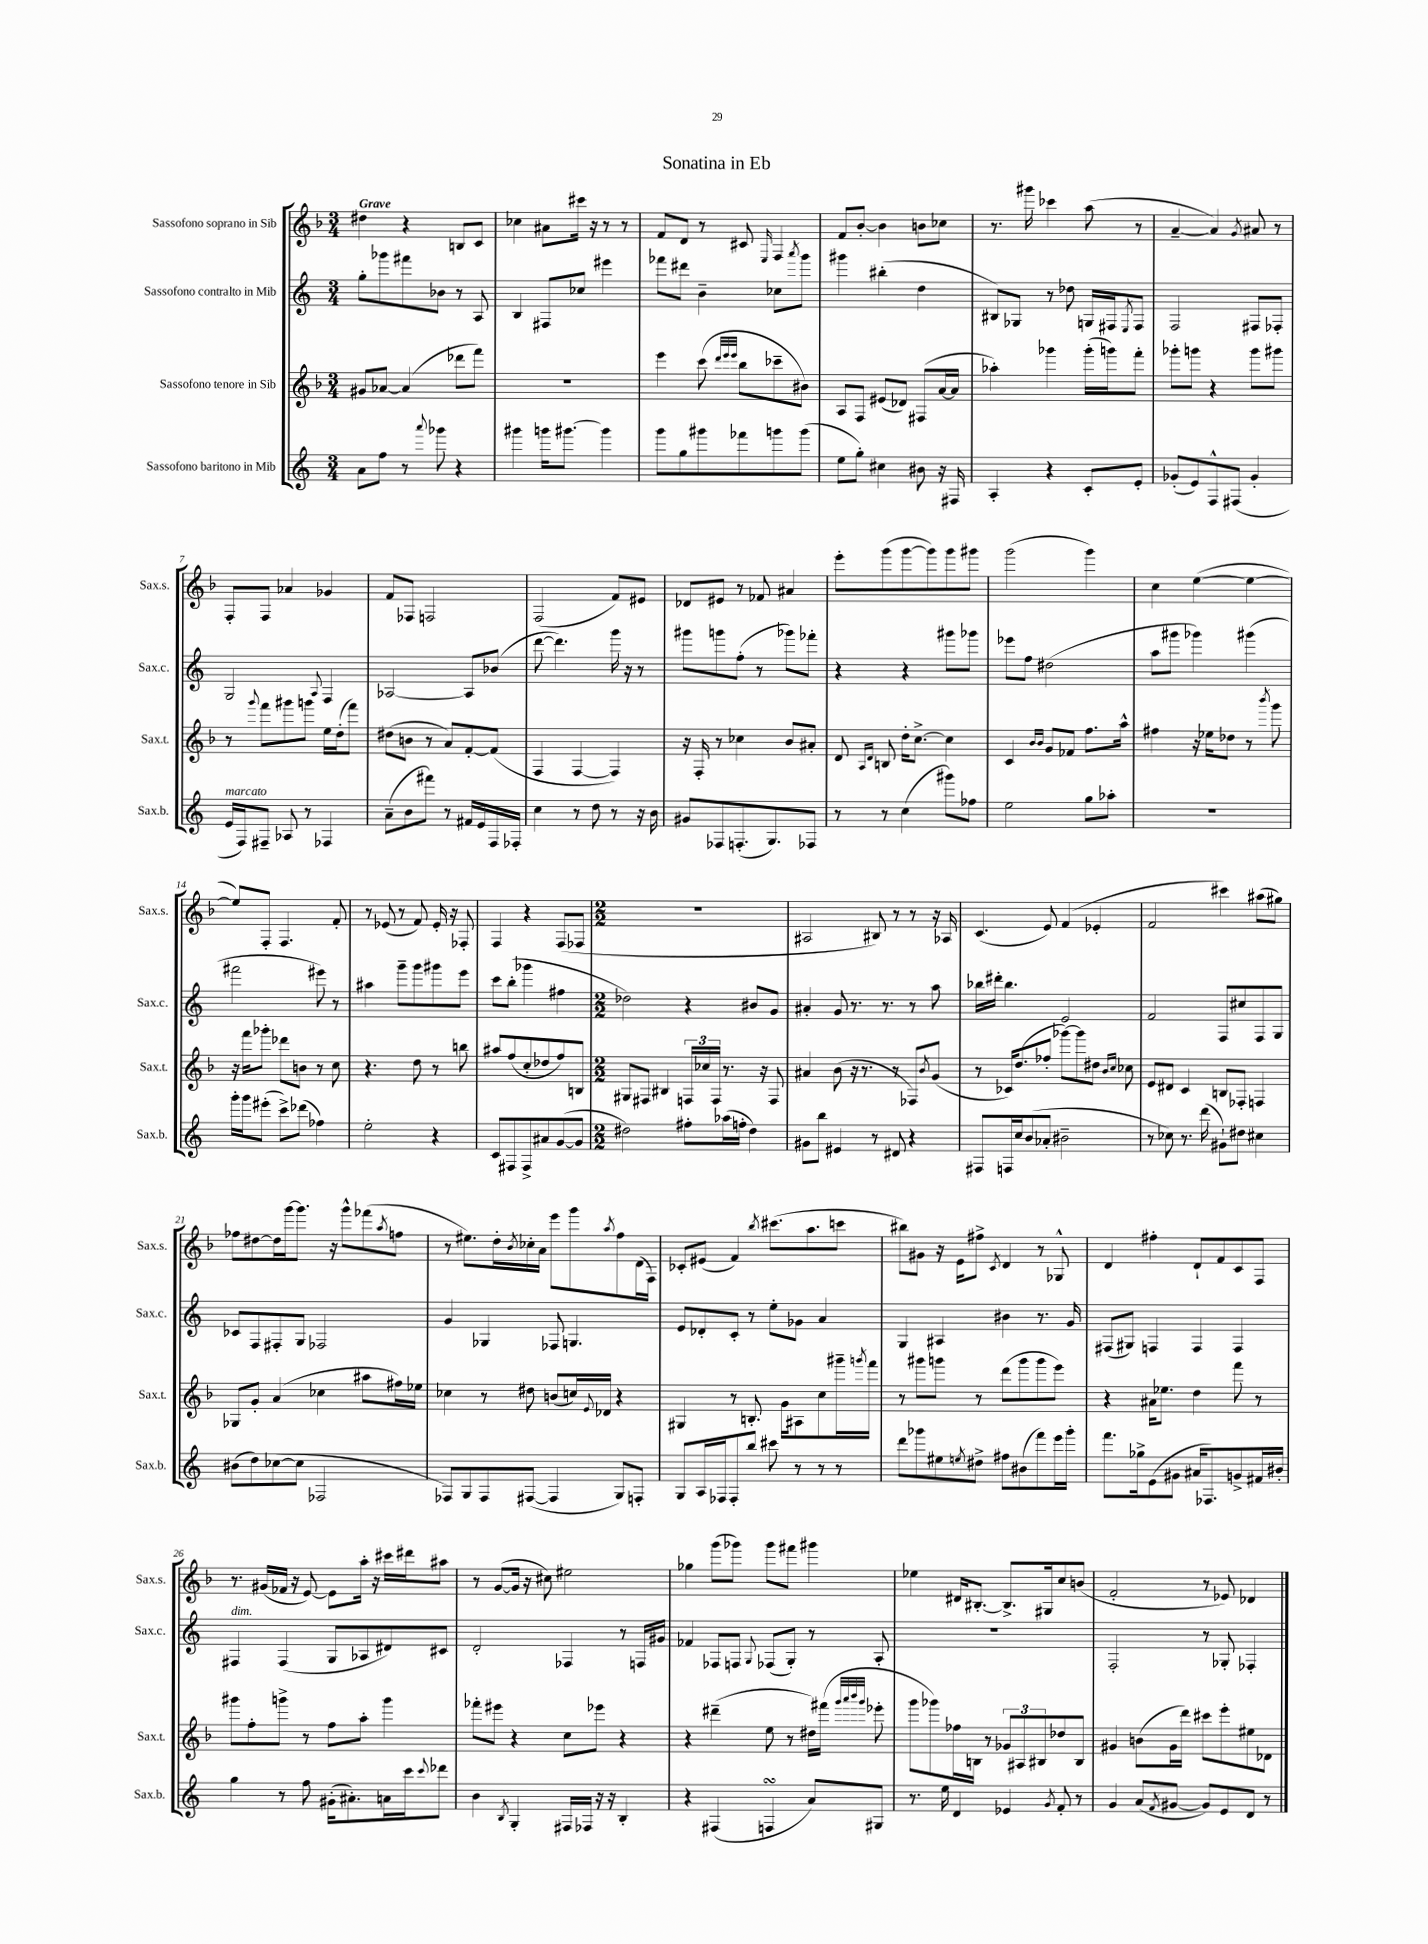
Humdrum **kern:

**kern	**kern	**kern	**kern
*part4	*part3	*part2	*part1
*staff4	*staff3	*staff2	*staff1
*I"Sassofono baritono in Mib	*I"Sassofono tenore in Sib	*I"Sassofono contralto in Mib	*I"Sassofono soprano in Sib
*I'Sax.b.	*I'Sax.t.	*I'Sax.c.	*I'Sax.s.
*clefG2	*clefG2	*clefG2	*clefG2
*k[]	*k[b-]	*k[]	*k[b-]
*M3/4	*M3/4	*M3/4	*M3/4
=1	=1	=1	=1
!	!	!	!LO:TX:a:B:t=Grave
8a\L	8g#X/L	8gg'\L	4dd#X\
8ff\J	[8a-X/J	8ggg-X\	.
8r	(4a-/]	8fff#X\	4r
8qqaaa/	.	.	.
8ggg-X\	.	8b-X\J	.
4r	8ddd-X\L	8r	8Bn/L
.	8fff\J)	8A/	8c/J
=2	=2	=2	=2
4ggg#X\	2.r	4B/	4cc-X\
16gggn\KL	.	8F#X/L	8a#X\L
[8.ggg#X\J	.	.	.
.	.	8cc-X/J	16ccc#X\Jk
.	.	.	16r
4ggg#\]	.	4eee#X\	8r
.	.	.	8r
=3	=3	=3	=3
8ggg\L	4eee\	8fff-X\L	8f/L
8gg\	.	8ddd#X\J	8d/J
8ggg#X\	(8ccc\	4b~\	8r
.	32qqddd/LLL	.	.
.	32qqeee/	.	.
.	32qqeee/JJJ	.	.
8fff-X\	8bb-\L	.	8c#X/
.	.	.	16qqE/
8gggn\	8ccc-X~\	8cc-X\L	4F/
.	.	8qaaa/	.
(8ggg\J	8b#X\J)	8ggg\J	.
=4	=4	=4	=4
8ee\L	8A/L	4ggg#X\	8f/L
8gg'\J)	8F/J	.	[8b-'/J
4cc#X\	(8e#X/L	(4bb#X'\	4b-\]
.	8d-X/J)	.	.
8b#X\	(8F#X/L	4dd\	8bn\L
16r	[16a/L	.	8cc-X\J
16F#X/	16a/JJ]	.	.
=5	=5	=5	=5
4A'/	4aa-X'\)	8B#X/L)	8.r
.	.	8G-X/J	.
.	.	.	16ggg#X\
4r	4ggg-X\	8r	4ccc-X\
.	.	8dd-X\	.
8c'/L	(16ggg-'\LL	16Gn/LL	(8aa\
.	16gggn\J)	16F#X/J	.
.	.	8qE/	.
8e'/J	8fff'\J	8F#/J	8r
=6	=6	=6	=6
(8g-X'/L	8ggg-X'\L	2F/	[4a~/
8e/)	8gggn\J	.	.
8F^^/	4r	.	4a/])
(8F#X/J	.	.	.
.	.	.	8qg/
4g-'/	8ggg\L	8F#X/L	8a#X/
.	8ggg#X\J	8F-X'/J	8r
!!LO:LB:g=z
=7	=7	=7	=7
!LO:TX:a:i:t=marcato	!	!	!
16e/LL	8r	2G/	8F'/L
16F/J)	.	.	.
.	8qqggg/	.	.
8F#X~/J	8fff\L	.	8F/J
8A-X/	8ggg#X\	.	4a-X/
8r	8gggn\J	.	.
.	.	8qqA/	.
4F-X/	16ee\LL	4F/	4g-X/
.	(16dd'\J	.	.
.	8fff\J)	.	.
=8	=8	=8	=8
(8a~\L	(8dd#X\L	[2A-X/	8f/L
8b\	8bn\J	.	8F-X/J
8fff#X\J)	8r	.	2Fn/
8r	8a/L)	.	.
16f#X/LL	[8f'/	8A-/L]	.
16e/	.	.	.
16F/	(8f/J]	(8b-X/J	.
16F-X'/JJ	.	.	.
=9	=9	=9	=9
4cc\	4F/	[8ddd\	(2F/
.	.	4.ddd\])	.
8r	[4F/	.	.
8dd\	.	.	.
8r	4F/])	16ggg\	8f/L)
.	.	16r	.
16r	.	8r	8e#X/J
16b\	.	.	.
=10	=10	=10	=10
8g#X/L	16r	8ggg#X\L	8d-X/L
.	16F'/	.	.
8F-X/	8r	8gggn\	8e#X/J
(8.Fn'/	4cc-X\	(8ff'\J	8r
.	.	8r	8f-X/
8.G/)	.	.	.
.	8b-/L	8ggg-X\L)	4a#X/
8F-X/J	8a#X'/J	8fff-X'\J	.
=11	=11	=11	=11
8r	8d/	4r	8eee'\L
.	16qqA/LL	.	.
.	16qqd/JJ	.	.
8r	8Bn/	.	(8ggg\
(4cc\	16dd'\KL	4r	[8ggg\
.	[8.cc^\J	.	.
.	.	.	8ggg\])
8ggg#X\L)	4cc\]	8ggg#X\L	8ggg\
8ff-X\J	.	8ggg-X\J	8ggg#X\J
=12	=12	=12	=12
2ee\	4c/	8eee-X\L	(2ggg\
.	.	8ff\J	.
.	16qqb-/LL	.	.
.	16qqb-/JJ	.	.
.	8g/L	(2dd#X\	.
.	8f-X/J	.	.
8gg\L	8.ff\L	.	4ggg\)
8aa-X'\J	.	.	.
.	16aa^^\Jk	.	.
=13	=13	=13	=13
2.r	4ff#X\	8aa\L	4cc\
.	.	8ggg#X\J	.
.	16r	4ggg-X\)	([4ee\
.	16ee-X\KL	.	.
.	8dd-X\J	.	.
.	8r	(4ggg#X\	4ee\_
.	8qbbb-/	.	.
.	8ggg\	.	.
!!LO:LB:g=z
=14	=14	=14	=14
16ggg'\LL	16r	2fff#X\	8ee/L])
16ggg\J	16fff\KL	.	.
(8eee#X'\J	8ggg-X'\J	.	8F'/J
8ccc^\L)	8ddd-X\L	.	4.F/
(8ddd-X\J	8bn\J	.	.
4ff-X\)	8r	8eee#X\)	.
.	8cc\	8r	8f'/
=15	=15	=15	=15
2ee'\	4.r	4aa#X\	8r
.	.	.	(8e-X/
.	.	8ggg~\L	8r
.	8dd\	8ggg\	8f/)
4r	8r	8ggg#X\	16e-'/
.	.	.	16r
.	8bbn\	8eee\J	8F-X'/
=16	=16	=16	=16
8c/L	8aa#X/L	8ccc\L	4F/
8F#X/	(8ff/	(8bb'\J	.
8F#^/	8cc'/	4ggg-X\	4r
8a#X/	8dd-X/	.	.
([8g/	8ff/)	4ff#X\	(8F/L
8g/J]	8Bn/J	.	8F-X/J
=17	=17	=17	=17
*M2/2	*M2/2	*M2/2	*M2/2
2dd#X\)	8G#X/L	2dd-X\)	1r
.	8F#X/J	.	.
.	4B#X/	.	.
8ff#X'\L	24Fn/LL	4r	.
.	24cc-X/	.	.
.	24F/JJ	.	.
(16aa-X\L	8.r	.	.
16ffn'\JJ	.	.	.
4dd#\)	.	8b#X/L	.
.	16r	.	.
.	8F/	8g/J	.
=18	=18	=18	=18
8g#X\L	4a#X/	4a#X'/	2A#X/
8bb\J	.	.	.
4e#X/	(8b-\	8g/	.
.	16r	8.r	.
.	8.r	.	.
8r	.	.	8B#X/)
.	.	8.r	.
8d#X/	8r	.	8r
4r	8F-X/L)	8r	8r
.	8qb-/	.	.
.	(8g/J	8aa\	16r
.	.	.	16A-X/
=19	=19	=19	=19
8F#X/L	8r	16bb-X\LL	(4.c/
.	.	16ddd#X'\JJ	.
16Fn/L	16c-X/KL)	4.bb-\	.
16cc/J	(8.dd/	.	.
(8b/	.	.	.
8a-X'/J	8ff-X'/J	.	8e/)
2b#X~\	[8ggg-X\L)	2e/	(4f/
.	8ggg-\]	.	.
.	8dd#X\J	.	4e-X'/
.	16qqb-/LL	.	.
.	16qqcc/JJ	.	.
.	8cc-X\	.	.
=20	=20	=20	=20
8r	8e/L	2f/	2f/
8cc-X\)	8d#X/J	.	.
8.r	4c/	.	.
(16ddd\	.	.	.
8g#X`\L)	8Bn/L	8F/L	4ccc#X\)
8dd#X\J	8F-X'/J	8cc#X/	.
4cc#X\	4Fn/	8F/	(8aa#X\L
.	.	8G/J	8gg#X\J)
!!LO:LB:g=z
=21	=21	=21	=21
(8b#X\L	8G-X/L	8c-X/L	8ff-X\L
8dd\)	8g'/J	8F/	[8dd#X\
([8cc-X\	(4a/	8F#X'/	16dd#\L]
.	.	.	[16ggg\J
8cc-\J]	.	8G/J	8.ggg\J]
2F-X/	4cc-X\	2F-X/	.
.	.	.	16r
.	.	.	8ggg^^\L
.	8aa#X\L	.	(8fff-X\
.	.	.	8qaa/
.	16ff#X\L)	.	8ffn\J
.	16ee-X\JJ	.	.
=22	=22	=22	=22
8F-X/L)	4cc-X\	4g/	8r
8G/	.	.	8.ee#X\L)
8F-/	8r	4G-X/	.
.	.	.	16dd'\L
.	.	.	8qb-/
([8F#X/J	8dd#X\	.	16cc-X'\
.	.	.	16a\JJ
4F#/]	(8bn/L	8F-X/	8eee\L
.	16ccn/L)	4.Gn/	8ggg\
.	8qqe/	.	.
.	16d-X/JJ	.	.
.	.	.	8qaa/
8G/L)	4r	.	8ff\
8Fn'/J	.	.	(16d\L
.	.	.	16F\JJ)
=23	=23	=23	=23
8G/L	4G#X/	8e/L	8c-X'/L
16A/L	.	8d-X'/	(8e#X/J
16F-X/J	.	.	.
8F-'/	8r	8c'/J	4f/)
8bb/J	8.Bn'/	8r	.
.	.	.	8qbb-/
8ccc#X\	.	8ee'\L	(8.ccc#X\L
.	16g\KL	.	.
8r	8A#X\	8g-X\J	.
.	.	.	8.aa\
8r	8cc\	4a/	.
8r	16ggg#X~\L	.	8cccn\J
.	8qgggn/	.	.
.	16fff\JJ	.	.
=24	=24	=24	=24
8ddd\L	8r	4G/	8bb#X\L)
8ggg-X\	8ggg#X\L	.	8g#X\J
8ee#X\	8gggn\J	4A#X/	16r
.	.	.	16e\KL
8qeen/	.	.	.
8dd#X^\J	8r	.	8ff#X^\J
.	.	.	8qc/
8ff#X\L	(8ddd\L	4b#X\	4d/
(8b#X\	8ggg\	.	.
8fff\)	8ggg\	8.r	8r
16eee\L	8eee\J)	.	8G-X^^/
16ggg-'\JJ	.	16g/	.
=25	=25	=25	=25
8.fff\L	4r	(8F#X/L	4d/
.	.	8G#X/J)	.
16gg-X^\k	.	.	.
(8e\	16a#X\KL	4Fn/	4ff#X'\
.	8.ee-X\J	.	.
8g#X\J	.	.	.
16a#X/KL	4dd\	4F/	8d`/L
8.F-X/)	.	.	.
.	.	.	8f/
8gn^/	8fff\	4F/	8c/
16f#X/L	8r	.	8F/J
16b#X'/JJ	.	.	.
!!LO:LB:g=z
=26	=26	=26	=26
!	!	!LO:TX:a:i:t=dim.	!
4gg\	8ggg#X\L	4F#X/	8.r
.	8ff'\	.	.
.	.	.	(16g#X/LL
8r	8gggn^\J	(4F#/	16f-X/JJ
.	.	.	16r
8ff\	8r	.	[8e/)
(16g#X'\KL	8ff\L	8G/L	8e\L]
8.a#X'\)	.	.	.
.	8aa'\J	8A-X/	16aa'\Jk
.	.	.	16r
16an\L	4ggg\	8d#X/)	16ccc#X\LL
16ccc\J	.	.	16ddd#X\J
8qqccc/	.	.	.
8ddd-X\J	.	8c#X/J	8aa#X\J
=27	=27	=27	=27
4b\	8fff-X'\L	2d'/	8r
.	8eee#X\J	.	([8g/L
8qB/	.	.	.
4G'/	4r	.	16g/Jk]
.	.	.	16r
.	.	.	8cc#X\)
16F#X/LL	8cc\L	4F-X/	2ee#X\
16F-X/JJ	.	.	.
16r	8eee-X\J	.	.
16r	.	.	.
4B'/	4r	8r	.
.	.	16Fn/LL	.
.	.	16g#X/JJ	.
=28	=28	=28	=28
4r	4r	4f-X/	4gg-X\
(4F#X/	(4ddd#X~\	8F-X/L	(8ggg\L
.	.	8Fn/J	8ggg-X\J)
.	.	8qqG/	.
4FnsSSs/	8ee\	(8F-X/L	8ggg-\L
.	8r	8G'/J)	8fff#X\J
8a/L)	16dd#X\LL)	8r	4ggg#X\
.	(16fff#X\JJ	.	.
.	32qqggg/LLL	.	.
.	32qqaaa/	.	.
.	32qqbbb-/	.	.
.	32qqggg/JJJ	.	.
8G#X/J	8eee-X'\	8A'/	.
=29	=29	=29	=29
8.r	8ggg\L	1r	4ee-X\
.	8ggg-X\)	.	.
16ee\	.	.	.
4d/	16ff-X\L	.	16d#X/KL
.	16Bn\JJ	.	[8.B#X'/J
.	8r	.	.
4e-X/	12g-X/L	.	8.B#^/L]
.	12A#X/	.	.
.	12B#X/	.	.
.	.	.	16G#X/k
8qg/	.	.	.
8f'/	8dd-X/	.	8cc/
8r	8B#/J	.	(8bn/J
=30	=30	=30	=30
4g/	4g#X/	2F'/	2f'/
(8a/L	(8bn\L	.	.
8qf/	.	.	.
[8g#X/J	16g#\L	.	.
.	16ddd\JJ)	.	.
8g#/L])	8ccc#X\L	8r	8r
8e/	8eee'\	8G-X'/	8e-X/)
8d/J	8ee#X\	4F-X'/	4d-X/
8r	8d-X\J	.	.
==	==	==	==
*-	*-	*-	*-
